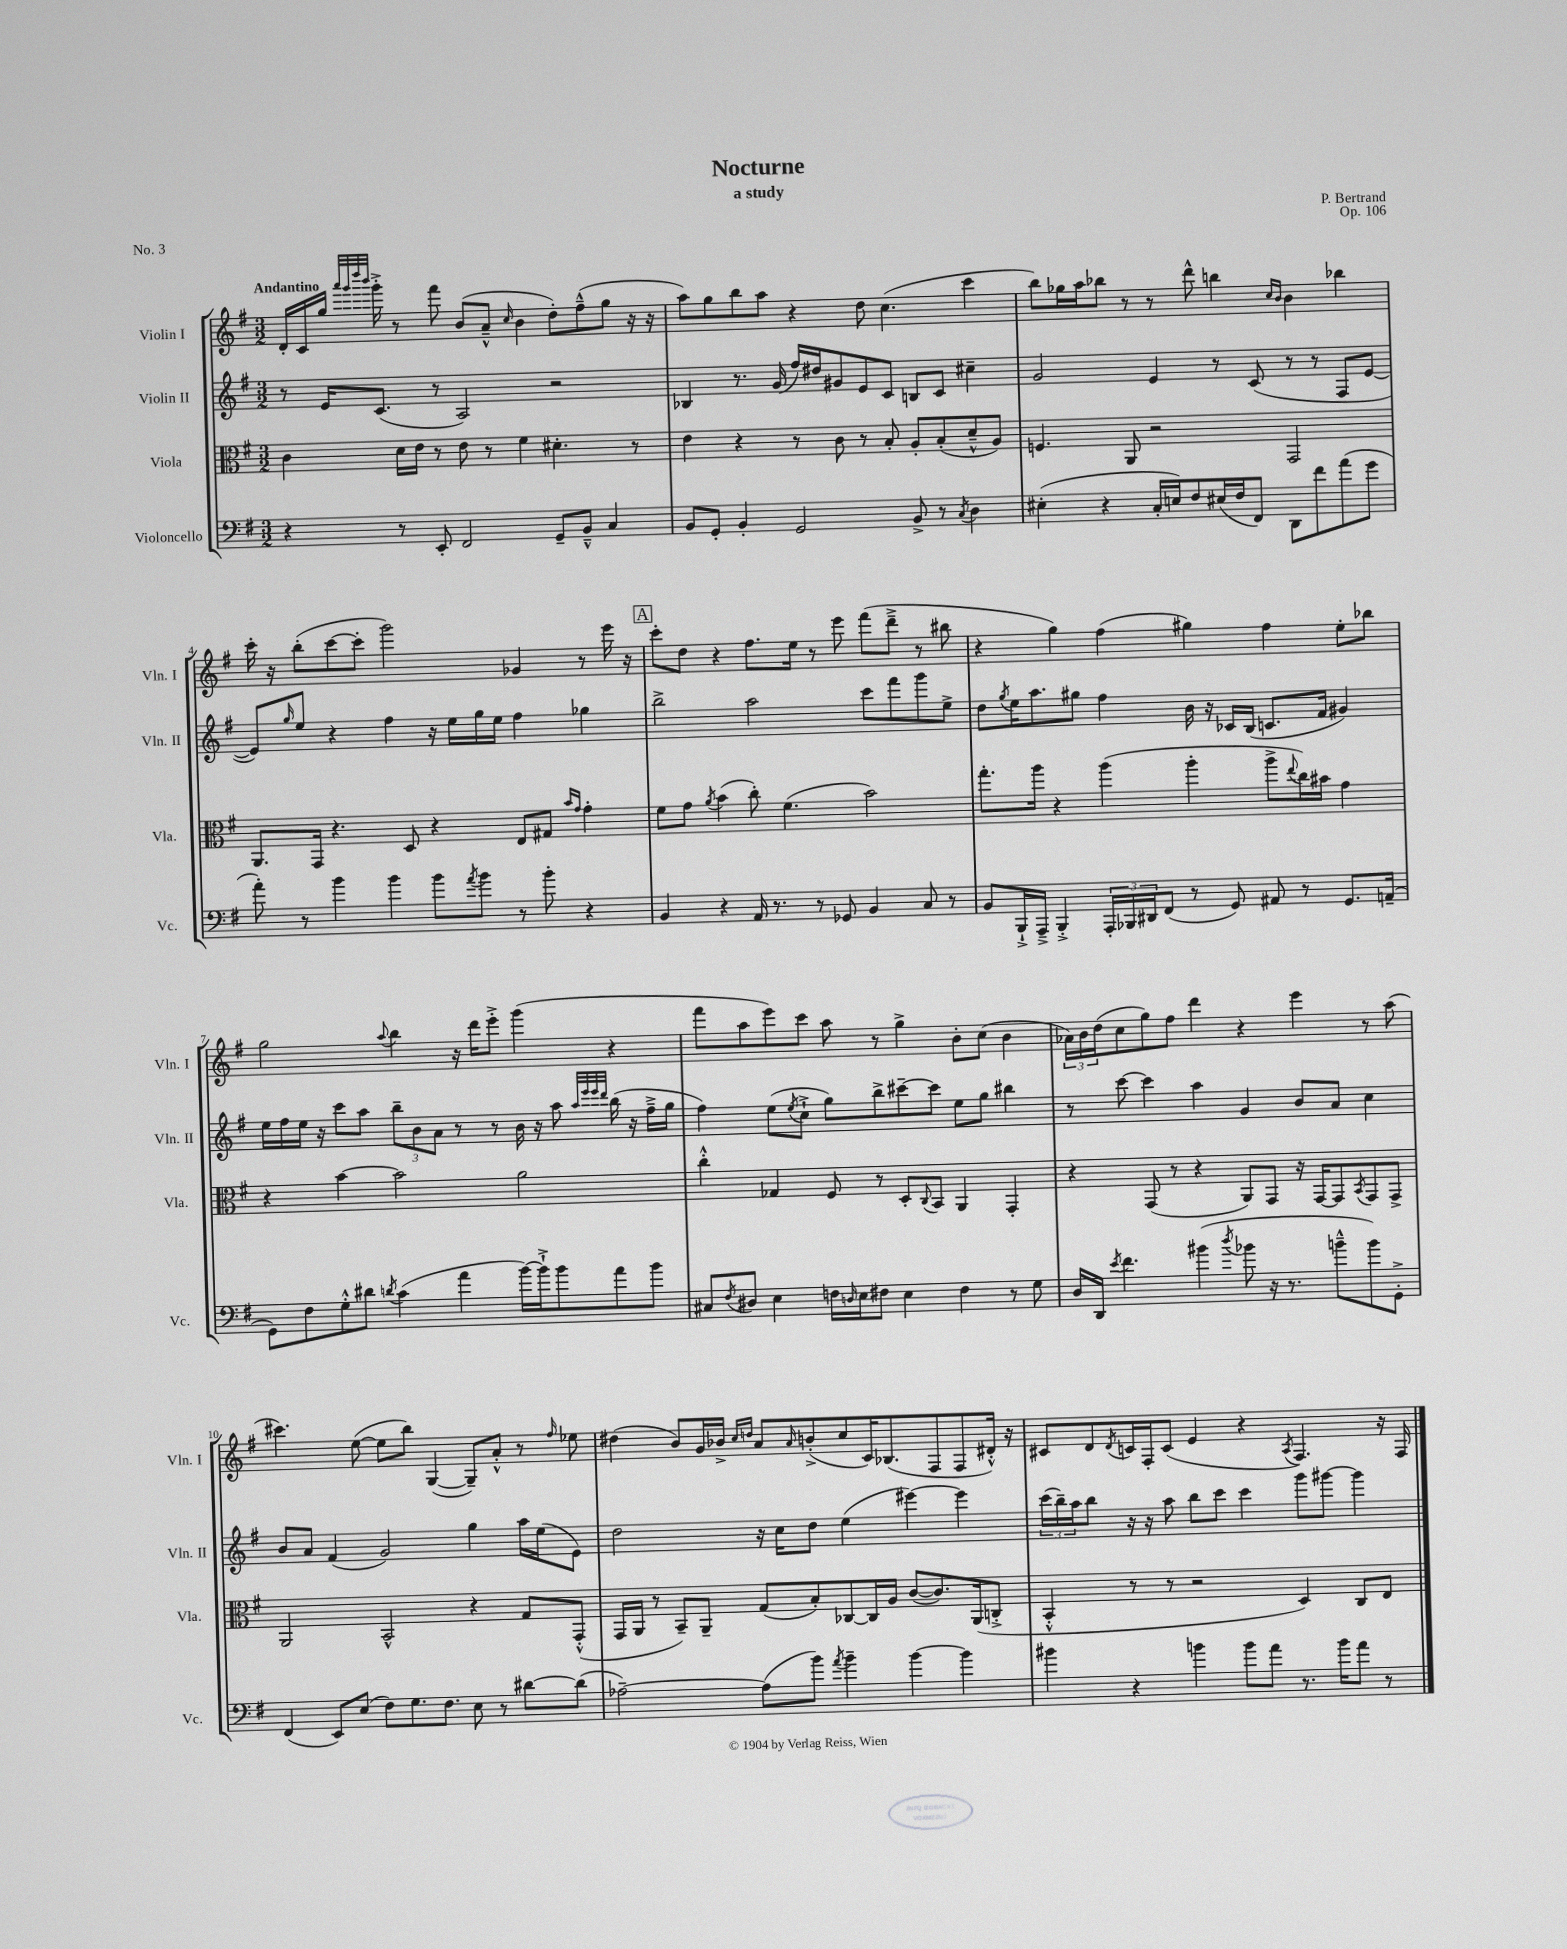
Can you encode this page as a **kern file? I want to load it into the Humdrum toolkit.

**kern	**kern	**kern	**kern
*staff4	*staff3	*staff2	*staff1
*clefF4	*clefC3	*clefG2	*clefG2
*k[f#]	*k[f#]	*k[f#]	*k[f#]
*M3/2	*M3/2	*M3/2	*M3/2
4r	4c	8r	16d'
.	.	.	16c
.	.	16e	16gg
.	.	.	32qqaaa
.	.	.	32qqggg
.	.	.	32qqdddd
.	.	.	32qqbbb
.	.	(8.c	16ggg'^
8r	16d	.	8r
.	16e	.	.
8EE'	8r	8r	8fff#
2FF#	8e	2A)	(8b
.	8r	.	8a~^^
.	.	.	16qqcc
.	4f#	.	4b
8GG~	4.d#'	2r	8dd')
8BB~^^	.	.	(8ff#~^^
4C	.	.	8gg
.	8r	.	16r
.	.	.	16r
=	=	=	=
8BB	4e	4B-	8aa)
8GG'	.	.	8gg
4BB'	4r	8.r	8bb
.	.	.	8aa
.	.	(16g	.
2GG	8r	16ff#)	4r
.	.	16dd#	.
.	8c	8g#	.
.	8r	8e	8dd
.	8B'	8c	(4.cc
8BB^	8A'	8B	.
8r	(8B'	8c	.
8qC	.	.	.
4D	8d~^^	4cc#~	4ccc
.	8A)	.	.
=	=	=	=
(4E#'	4.F	2g	8bb)
.	.	.	16gg-
.	.	.	16aa
4r	.	.	8bb-
.	8AA	.	8r
16C'	2r	4e	8r
16E)	.	.	.
8F#	.	.	8ddd^^
(16E#	.	8r	4bb
16F#	.	.	.
8FF#)	.	(8c	.
.	.	.	16qqcc
.	.	.	16qqb
8DD	2GG	8r	4b
8f#	.	8r	.
(8a	.	8F#	4bb-
8g	.	[8e	.
=	=	=	=
8a')	8.AA	8e])	16ccc'
.	.	.	16r
.	.	16qqgg	.
8r	.	8ee	(8bb'
.	16GG	.	.
4b	4.r	4r	[8ccc
.	.	.	8ccc']
4b	.	4ff#	2ggg)
.	8D	.	.
8b	4r	16r	.
.	.	16ee	.
8qa	.	.	.
8b	.	16gg	.
.	.	16ee	.
8r	8E	4ff#	4g-
8b'	8G#	.	.
.	16qqb	.	.
.	16qqg	.	.
4r	4g'	4gg-	8r
.	.	.	16eee
.	.	.	16r
=	=	=	=
4BB	8f#	2bb^	8ccc'
.	8g	.	8dd
.	8qa	.	.
4r	(4b	.	4r
16AA	8cc')	2aa	8.ff#
8.r	.	.	.
.	(4.f#	.	.
.	.	.	16ee
8r	.	.	8r
8GG-	.	.	8eee
4BB	2b)	8ccc	(8fff#
.	.	8fff#	8ddd~^
8C	.	8ggg	8r
8r	.	8ee^	8bb#
=	=	=	=
8BB	8.gg'	8dd	4r
.	.	8qgg	.
16BBB`^	.	16ee	.
16AAA~^	16aa	8.aa	.
4BBB'^	4r	.	4gg)
.	.	8gg#	.
24AAA'	(4aa	4ff#	(4ff#
24BBB-	.	.	.
24DD#	.	.	.
(8FF#	.	.	.
8r	4aa'	16b	4gg#)
.	.	16r	.
8GG)	.	16c-	.
.	.	(16B	.
8AA#	8aa^	8.c	4ff#
.	8qqee	.	.
8r	16cc)	.	.
.	16b#	16f#	.
8.GG	4g	4g#)	8ee'
.	.	.	8bb-
(16AA~	.	.	.
=	=	=	=
8GG)	4r	16ee	2gg
.	.	16ff#	.
8F#	.	16ee	.
.	.	16r	.
8G'^^	[4b	8ccc	.
8d#	.	8aa	.
8qd	.	.	8qqaa
(4c	2b]	12bb~	4bb
.	.	12b	.
.	.	12a	.
4a	.	8r	16r
.	.	.	16ddd
.	.	8r	8eee'^
[16b)	2a	16b	(4ggg
16b`^]	.	16r	.
8b	.	8aa	.
.	.	32qqaa	.
.	.	32qqeee	.
.	.	32qqeee	.
.	.	32qqddd	.
8a	.	(16bb	4r
.	.	16r	.
8b	.	16ff#~^	.
.	.	16gg	.
=	=	=	=
8C#	4cc'^^	4ff#)	8fff#
8qF#	.	.	.
8D#	.	.	8aa
4E	4G-	(8ee	8eee)
.	.	8qee	.
.	.	8cc`^	8ccc
16F	8F#	8gg)	8aa
16qqD	.	.	.
16E	.	.	.
8F#	8r	8bb^	8r
4E	8D'	[8ccc#~	4gg^
.	8qqC	.	.
.	8BB	8ccc#]	.
4F#	4AA	8ee	8b'
.	.	8gg	(8cc
8r	4GG'	4bb#	4b
8G	.	.	.
=	=	=	=
16D	4r	8r	24a-)
.	.	.	24b
16DD	.	.	.
.	.	.	(24dd
8qe	.	.	.
4.f#	.	[8ccc	8cc
.	(8GG	4ccc]	8gg)
.	8r	.	8ff#
(4b#	4r	4aa	4ddd
8qdd	.	.	.
8b-	8AA)	4g	4r
16r	8GG	.	.
8.r	.	.	.
.	16r	8b	4eee
.	[16GG	.	.
8b~^^	8GG]	8a	.
.	8qBB	.	.
8b)	8GG	4cc	8r
8GG'^	8GG^	.	(8aa
=	=	=	=
(4FF#	2AA	8b	4.ccc#)
.	.	8a	.
8EE)	.	(4f#	.
(8E	.	.	([8ee
8F#)	2BB^^	2g)	8ee]
8.G	.	.	8bb)
.	.	.	([4G
8.F#	.	.	.
8E	4r	4gg	8G~])
8r	.	.	8a'^^
[8d#	8G	16aa	8r
.	.	(16ee	.
.	.	.	16qqff#
(8d#]	(8GG'^^	8e)	8ee-
=	=	=	=
[2A-~)	16GG	2dd	(4dd#
.	16AA	.	.
.	8r	.	.
.	8BB~)	.	8b)
.	8AA~	.	16g
.	.	.	16b-^
.	.	.	16qqcc
.	.	.	16qqdd
(8A-]	(8G	16r	8a
.	.	16cc	.
.	.	.	16qqa
8b)	8B')	8dd	(8b'^
8qa	.	.	.
4b~	[8C-	(4ee	8cc
.	16C-]	.	16c)
.	16A	.	(8.B-
[4b	([8c	[4eee#)	.
.	8.c])	.	8F#
4b]	.	4eee#]	8F#
.	(16AA	.	.
.	8C'^	.	16d#'^^)
.	.	.	16r
=	=	=	=
4b#	4BB'^^	(24ccc	8c#
.	.	24bb~)	.
.	.	24aa	.
.	.	8bb	8d
.	.	.	8qd
4r	8r	16r	16c
.	.	16r	16F#'
.	8r	8aa	(8c
4b	2r	8bb	4e
.	.	8ccc	.
8b	.	4ccc	4r
8a	.	.	.
.	.	.	8qA
8.r	4D)	8ggg	4.F#)
.	.	[8ggg#	.
16b	.	.	.
8a	8C	4ggg#]	.
8r	8E	.	16r
.	.	.	16F#
==	==	==	==
*-	*-	*-	*-
